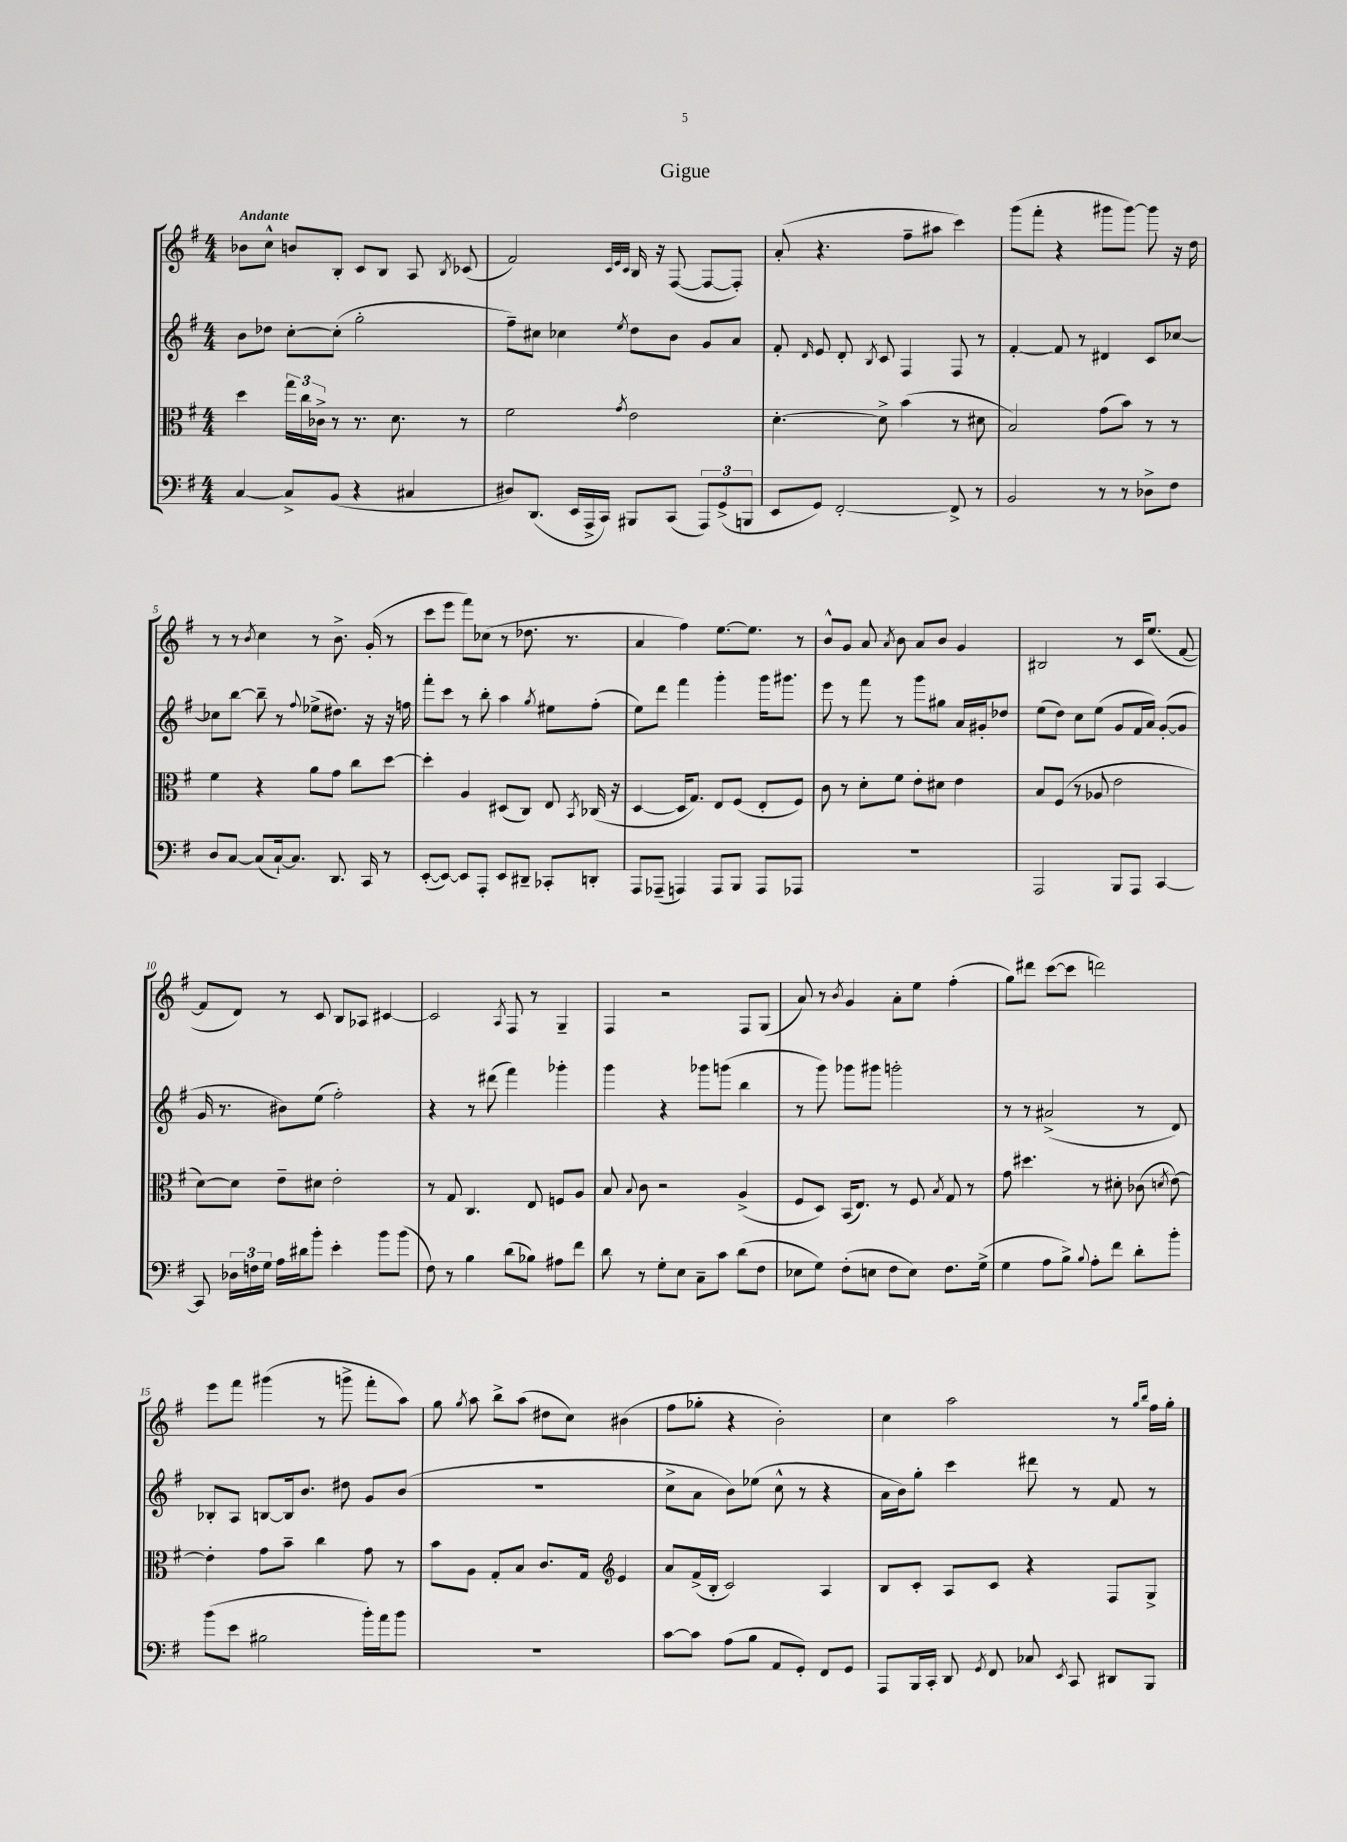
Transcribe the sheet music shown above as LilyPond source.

\header { title = "Gigue" }
<<
\new StaffGroup <<
\new Staff = "s0" {
    \clef treble \key g \major \numericTimeSignature \time 4/4 \tempo "Andante"
    \autoBeamOff bes'8[ c''8]-^ b'8[ b8]-. c'8[ b8] a8 \acciaccatura { b8 } ces'8( |
    fis'2) \grace { c'32[ e'32 c'32] } b16 r16 fis8~( fis8[~ fis8]-.) |
    a'8-.( r4. fis''8[-- ais''8] c'''4) |
    g'''8[( fis'''8]-. r4 gis'''8[ gis'''8]~) gis'''8 r16 d''16 |
    r8 r8 \acciaccatura { b'8 } c''4 r8 b'8.-> g'16-.( r8 |
    c'''8[ e'''8] fis'''8[) ces''8]( r8 des''8. r8. |
    a'4 fis''4) e''8.[~ e''8.] r8 |
    b'8[-^ g'8] a'8 \acciaccatura { a'8 } b'8 a'8[ b'8] g'4 |
    bis2 r8 c'16[ e''8.]( fis'8~ |
    fis'8[ d'8]) r8 c'8 b8[ aes8] cis'4~ |
    cis'2 \acciaccatura { a8 } fis8 r8 g4-- |
    fis4 r2 fis8[ g8]( |
    a'8) r8 \acciaccatura { b'8 } g'4 a'8[-. e''8] fis''4-.( |
    g''8[) dis'''8] c'''8[~( c'''8] d'''2) |
    e'''8[ fis'''8] gis'''4( r8 g'''8-> fis'''8[-. a''8]) |
    g''8 \acciaccatura { g''8 } a''8 b''8[-> a''8]( dis''8[ c''8]) bis'4( |
    fis''8[ ges''8]-. r4 b'2-.) |
    c''4 a''2 r8 \grace { g''16[ b''16] } fis''16[ g''16]-. \bar "|." |
}
\new Staff = "s1" {
    \clef treble \key g \major \numericTimeSignature \time 4/4
    \autoBeamOff b'8[ des''8] c''8[~-. c''8]-.( g''2-. |
    fis''8[--) cis''8] ces''4 \acciaccatura { e''8 } d''8[ b'8] g'8[ a'8] |
    fis'8-. \grace { d'16 } e'8 d'8-. \acciaccatura { b8 } c'8 fis4 fis8 r8 |
    fis'4~-. fis'8 r8 dis'4 c'8[ ces''8]~ |
    ces''8[ b''8]~ b''8-- r8 \appoggiatura { fis''8 } ees''8[->( dis''8.]) r16 r16 f''16 |
    fis'''8[-. c'''8] r8 b''8-. a''4 \acciaccatura { g''8 } eis''8[ fis''8]-.( |
    e''8[) d'''8] fis'''4 g'''4-. g'''16[ gis'''8.] |
    e'''8 r8 fis'''8 r8 g'''8[ gis''8] a'16[ gis'16-. des''8] |
    e''8[( d''8]) c''8[ e''8]( g'8[ fis'16 a'16]) g'8[~-.( g'8] |
    g'16 r8. bis'8[) e''8]( fis''2-.) |
    r4 r8 dis'''8( fis'''4) ges'''4-. |
    g'''4 r4 ges'''8[ g'''8]( b''4 |
    r8 g'''8) ges'''8[ gis'''8] g'''2-. |
    r8 r8 ais'2->( r8 d'8) |
    bes8[-. a8] b8[~ b16 b'8.] dis''8 g'8[ b'8]( |
    R1 |
    c''8[-> a'8] b'8[) ees''8]( c''8-^ r8 r4 |
    a'16[ b'16) g''8]-. c'''4 dis'''8 r8 fis'8 r8 \bar "|." |
}
\new Staff = "s2" {
    \clef alto \key g \major \numericTimeSignature \time 4/4
    \autoBeamOff d''4 \tuplet 3/2 { g''16[ c''16 ces'16]-> } r8 r8. d'8. r8 |
    fis'2 \acciaccatura { g'8 } e'2 |
    d'4.~-. d'8-> b'4( r8 dis'8 |
    b2) g'8[( b'8]) r8 r8 |
    fis'4 r4 a'8[ g'8] c''8[ d''8]~ |
    d''4-. a4 dis8[( c8]) e8 \acciaccatura { b,8 } ces16( r16 |
    d4~ d16[ g8.]) e8[ fis8]( e8[-. fis8]) |
    c'8 r8 d'8[-. fis'8] e'8[-. dis'8] e'4 |
    b8[ fis8]( r8 aes8 e'2 |
    d'8[~) d'8] e'8[-- dis'8] e'2-. |
    r8 g8 c4. e8 f8[ a8] |
    b8 \appoggiatura { b8 } c'8 r2 a4->( |
    fis8[ d8]) b,16[( e8.]) r8 fis8 \acciaccatura { b8 } g8 r8 |
    g'8 dis''4. r8 dis'8-. ces'8( \acciaccatura { d'8 } e'8~) |
    e'4-. g'8[ b'8]-- c''4 g'8 r8 |
    b'8[ a8] g8[-. b8] c'8.[ g16] \clef treble e'4 |
    a'8[ fis'16->( b16]-. c'2) a4 |
    b8[ c'8]-. a8[ c'8] r4 fis8[ g8]-> \bar "|." |
}
\new Staff = "s3" {
    \clef bass \key g \major \numericTimeSignature \time 4/4
    \autoBeamOff c4~ c8[-> b,8]( r4 cis4 |
    dis8[) d,8.]( e,16[ a,,16-> c,16]) bis,,8[ c,8]( \tuplet 3/2 { a,,8[) g,8->( b,,8] } |
    e,8[ g,8]) fis,2~-. fis,8-> r8 |
    b,2 r8 r8 des8[-> fis8] |
    d8[ c8]~ c8[( c16~-!) c8.] d,8. c,16 r8 |
    e,8[~-.( e,8]~) e,8[ a,,8]-. e,8[ dis,8]-- ces,8[-. d,8]-. |
    a,,8[ aes,,8]--( a,,4) a,,8[ b,,8] a,,8[ aes,,8] |
    R1 |
    a,,2 b,,8[ a,,8] c,4~ |
    c,8 \tuplet 3/2 { des16[ f16 g16] } a16[ dis'16 b'8]-. e'4-. b'8[ b'8]( |
    fis8) r8 b4 d'8[( bes8]) ais8[ fis'8] |
    d'8 r8 g8[-. e8] c8[-- c'8] d'8[( fis8] |
    ees8[ g8]) fis8[-.( e8] fis8[ e8]) fis8.[ g16]->( |
    g4 a8[ b8]->) \appoggiatura { b8 } a8[-. fis'8] d'8[-. b'8]-. |
    b'8[( e'8] bis2 b'16[-.) a'16 b'8] |
    R1 |
    c'8[~ c'8] a8[( b8] a,8[ g,8]-.) fis,8[ g,8] |
    a,,8[ b,,16 c,16]-. d,8 \acciaccatura { g,8 } fis,8 ces8 \acciaccatura { e,8 } c,8 dis,8[ b,,8] \bar "|." |
}
>>
>>
